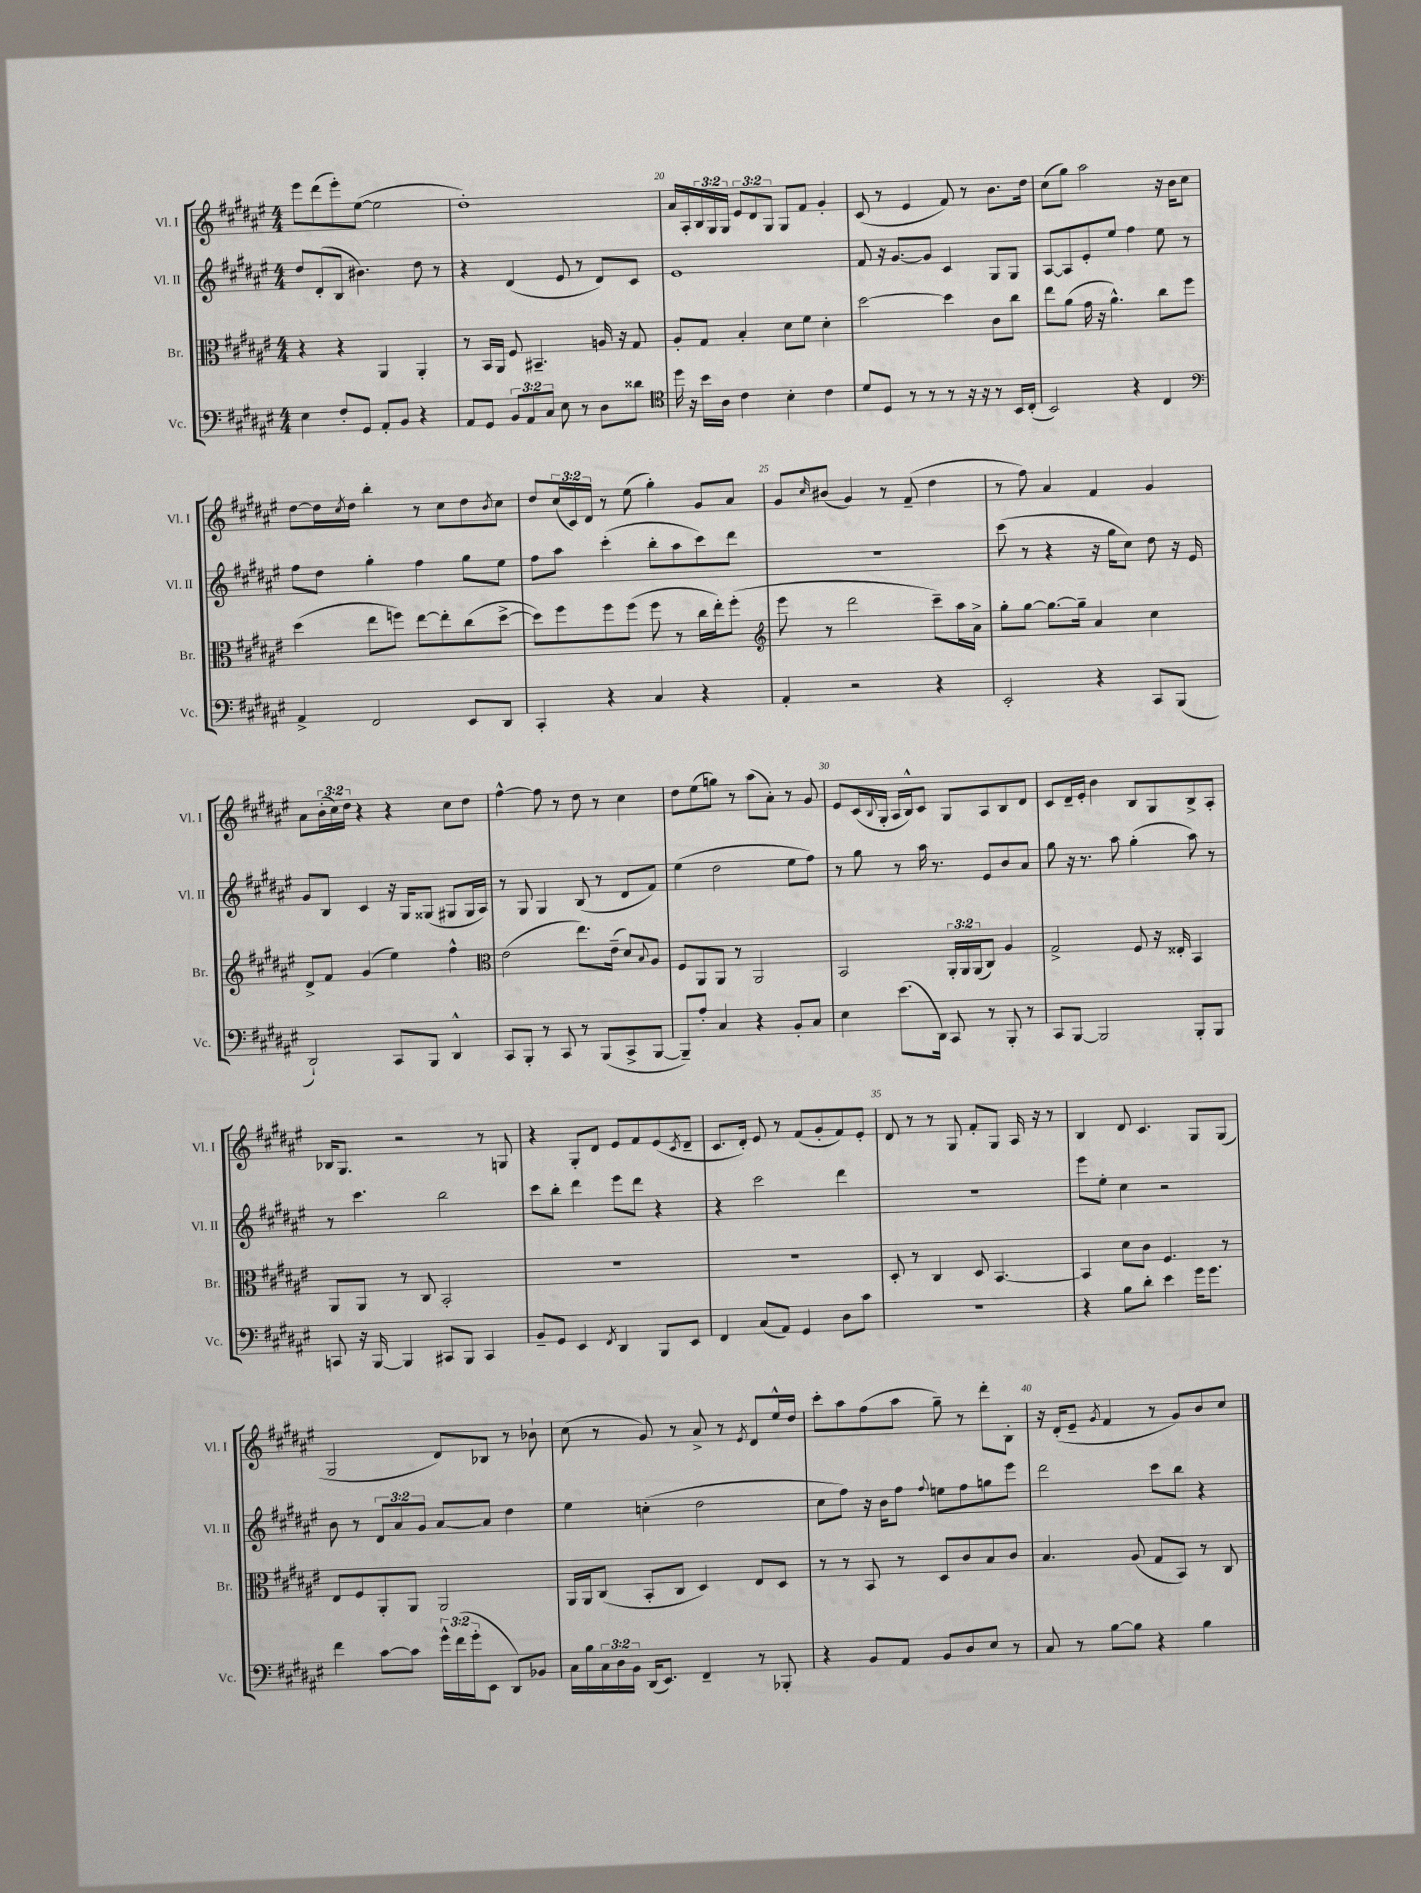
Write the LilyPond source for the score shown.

<<
\new StaffGroup <<
\new Staff = "s0" \with { instrumentName = "Vl. I" shortInstrumentName = "Vl. I" } {
    \clef treble \key fis \major \numericTimeSignature \time 4/4 \override Staff.TupletNumber.text = #tuplet-number::calc-fraction-text
    eis'''8 dis'''8( eis'''8-.) eis''8~( eis''2 |
    dis''1-.) |
    ais'16 ais16-. \tuplet 3/2 { b16 gis16 gis16 } \tuplet 3/2 { eis'8 dis'8 gis8 } gis8 fis'8 gis'4-. |
    cis'8( r8 eis'4 fis'8) r8 b'8. dis''16 |
    cis''8( gis''8) ais''2 r16 b'16 cis''8 |
    dis''8~ dis''16 \acciaccatura { cis''8 } dis''16 b''4-. r8 cis''8 dis''8 \acciaccatura { b'8 } cis''8 |
    dis''8 \tuplet 3/2 { cis''16( cis'16) dis'16 } r8 eis''8( gis''4-.) gis'8 ais'8 |
    gis'8 \grace { cis''16 } bis'8( gis'4) r8 fis'8--( dis''4 |
    r8 fis''8) ais'4 fis'4 gis'4 |
    ais'8 \tuplet 3/2 { b'16-.( cis''16) dis''16 } r4 r4 cis''8 dis''8 |
    fis''4~-^ fis''8 r8 dis''8 r8 cis''4 |
    dis''8 eis''8( g''8) r8 ais''8( ais'8-.) r8 gis'8 |
    eis'8 cis'16( \appoggiatura { b8 } gis16-. ais16 b16-^) cis'8 gis8 ais8 b8 dis'8 |
    cis'8 dis'16-- eis'16-. b'4 b8 gis8 b8-> ais8-. |
    bes16 gis8. r2 r8 g8 |
    r4 gis8-. dis'8 eis'8 fis'8 eis'8( \acciaccatura { cis'8 } dis'8-- |
    cis'8. dis'16-.) eis'8 r8 fis'8( gis'8-. fis'8) eis'8-. |
    dis'8 r8 r8 gis8 fis'8-. gis8 ais16 r16 r8 |
    b4 dis'8 cis'4. gis8 gis8( |
    gis2 dis'8) bes8 r8 bes'8-! |
    cis''8( r8 gis'8) r8 ais'8-> r8 \acciaccatura { eis'8 } dis'8 eis''16-^ dis''16 |
    cis'''8-. ais''8 fis''8( ais''8 gis''8--) r8 dis'''8-. b8-. |
    r16 dis'16-.( eis'8-- \acciaccatura { gis'8 } fis'4 r8 gis'8) b'8 cis''8 \bar "|." |
}
\new Staff = "s1" \with { instrumentName = "Vl. II" shortInstrumentName = "Vl. II" } {
    \clef treble \key fis \major \numericTimeSignature \time 4/4 \override Staff.TupletNumber.text = #tuplet-number::calc-fraction-text
    dis''8 dis'8-.( b8 bis'4.) dis''8 r8 |
    r4 dis'4( eis'8 r8 dis'8) cis'8 |
    eis'1 |
    fis'8 r16 gis'8.~ gis'8 cis'4 gis8 gis8 |
    ais8~ ais8 eis'8-. eis''8 fis''4 eis''8 r8 |
    fis''8 dis''8 gis''4-. fis''4 gis''8 eis''8 |
    fis''8 ais''8 cis'''4-.( b''8-. ais''8 cis'''8) dis'''8 |
    R1 |
    cis'''8( r8 r4 r16 gis''16 cis''8) dis''8 r16 eis'16 |
    gis'8 b8 cis'4 r16 gis16 gisis8( gis8 gis16 ais16) |
    r8 gis8 gis4 b8( r8 dis'8 fis'8) |
    eis''4( dis''2 eis''8 fis''8) |
    r8 gis''8 r8 ais''16 r8. eis'8 b'8 ais'8 |
    gis''8 r16 r8. ais''8 gis''4-.( ais''8) r8 |
    r8 cis'''4. b''2 |
    cis'''8 b''8-. dis'''4 eis'''8 dis'''8 r4 |
    r4 cis'''2 dis'''4 |
    R1 |
    eis'''8 eis''8-. cis''4 r2 |
    b'8 r8 \tuplet 3/2 { dis'8 ais'8 gis'8 } ais'8~ ais'8 dis''4 |
    eis''4 c''4-.( dis''2 |
    cis''8 fis''8) r16 b'16 fis''8 \appoggiatura { fis''8 } e''8 fis''8 g''8 eis'''8 |
    dis'''2 cis'''8 b''8 r4 \bar "|." |
}
\new Staff = "s2" \with { instrumentName = "Br." shortInstrumentName = "Br." } {
    \clef alto \key fis \major \numericTimeSignature \time 4/4 \override Staff.TupletNumber.text = #tuplet-number::calc-fraction-text
    r4 r4 ais,4 ais,4-. |
    r8 b,16 ais,16 fis8 bis,4.-- a16 r16 gis8 |
    ais8-. gis8 b4-. dis'8 fis'8 dis'4-. |
    dis''2~ dis''4 cis'8 cis''8 |
    eis''8 ais'8( gis'16 r16 ais'4.-^) cis''8 fis''8 |
    dis''4( eis''8 f''8) eis''8~ eis''8-. cis''8( dis''8~-> |
    dis''8) fis''8 fis''8 fis''8( fis''8 r8 cis''16 eis''16-.) fis''8-.( |
    \clef treble eis'''8 r8 dis'''2 cis'''8--) ais''16 ais'16-> |
    gis''8-. gis''8~ gis''8.~ gis''16-- ais'4 cis''4 |
    dis'8-> fis'8 gis'4( eis''4) fis''4-^ |
    \clef alto eis'2( eis''8.) eis'16--( dis'8) \appoggiatura { b8 } ais8 |
    fis8 ais,8 ais,8 r8 ais,2 |
    b,2 \tuplet 3/2 { ais,16-. ais,16 ais,16( } cis8) ais4 |
    gis2-> fis8 r16 eisis16-. b,4 |
    ais,8 ais,8 r8 cis8 b,2-. |
    R1 |
    R1 |
    dis8-. r8 cis4 dis8 b,4.~ |
    b,4 dis'8 cis'8 fis4. r8 |
    eis8 fis8 ais,8-. ais,8 ais,2 |
    ais,16 ais,16 cis8( b,8-. cis8 dis4) eis8 dis8 |
    r8 r8 b,8 r8 dis8 cis'8 b8 cis'8 |
    b4. ais8( gis8 b,8) r8 cis8 \bar "|." |
}
\new Staff = "s3" \with { instrumentName = "Vc." shortInstrumentName = "Vc." } {
    \clef bass \key fis \major \numericTimeSignature \time 4/4 \override Staff.TupletNumber.text = #tuplet-number::calc-fraction-text
    eis4 fis8-. gis,8 ais,8-. b,8 r4 |
    ais,8 gis,8 \tuplet 3/2 { b,8 ais,8 cis8 } eis8 r8 dis8 disis'8 |
    \clef tenor dis''16 r16 b'16 ais16 cis'4 b4-. cis'4 |
    dis'8 dis8 r8 r8 r8 r16 r16 r8 b,16 cis16-.( |
    b,2) r4 cis4 |
    \clef bass ais,4-> fis,2 eis,8 dis,8 |
    cis,4-. r4 cis4 r4 |
    ais,4-. r2 r4 |
    eis,2-. r4 cis,8 b,,8( |
    dis,2-!) cis,8 b,,8 dis,4-^ |
    cis,8 b,,8-. r8 cis,8 r8 b,,8( cis,8-> b,,8~ |
    b,,8--) ais8-. cis4 r4 b,8-. cis8 |
    eis4 eis'8.( dis,16) cis,8 r8 b,,8-. r8 |
    cis,8 b,,8~ b,,2 b,,8-. b,,8 |
    c,8 r16 b,,16~ b,,4 cis,8 b,,8 cis,4 |
    b,8-- gis,8 eis,4 \acciaccatura { fis,8 } dis,4 b,,8 eis,8 |
    fis,4 cis8( ais,8) gis,4 dis8 cis'8 |
    r1 |
    r4 b8 dis'8-. eis'4 gis'16 gis'8. |
    fis'4 cis'8~ cis'8 \tuplet 3/2 { gis'16-^ fis'16( gis'16-. } eis,8 dis,8) bes,8 |
    cis16 b16 \tuplet 3/2 { cis16 dis16 b,16 } dis,16( eis,8.) fis,4-- r8 bes,,8-. |
    r4 b,8 ais,8 b,8 dis8 eis8 r8 |
    cis8 r8 b8~ b8 r4 b4 \bar "|." |
}
>>
>>
\layout { \context { \Score currentBarNumber = #18 \override BarNumber.break-visibility = ##(#f #t #t) barNumberVisibility = #(every-nth-bar-number-visible 5) } }
